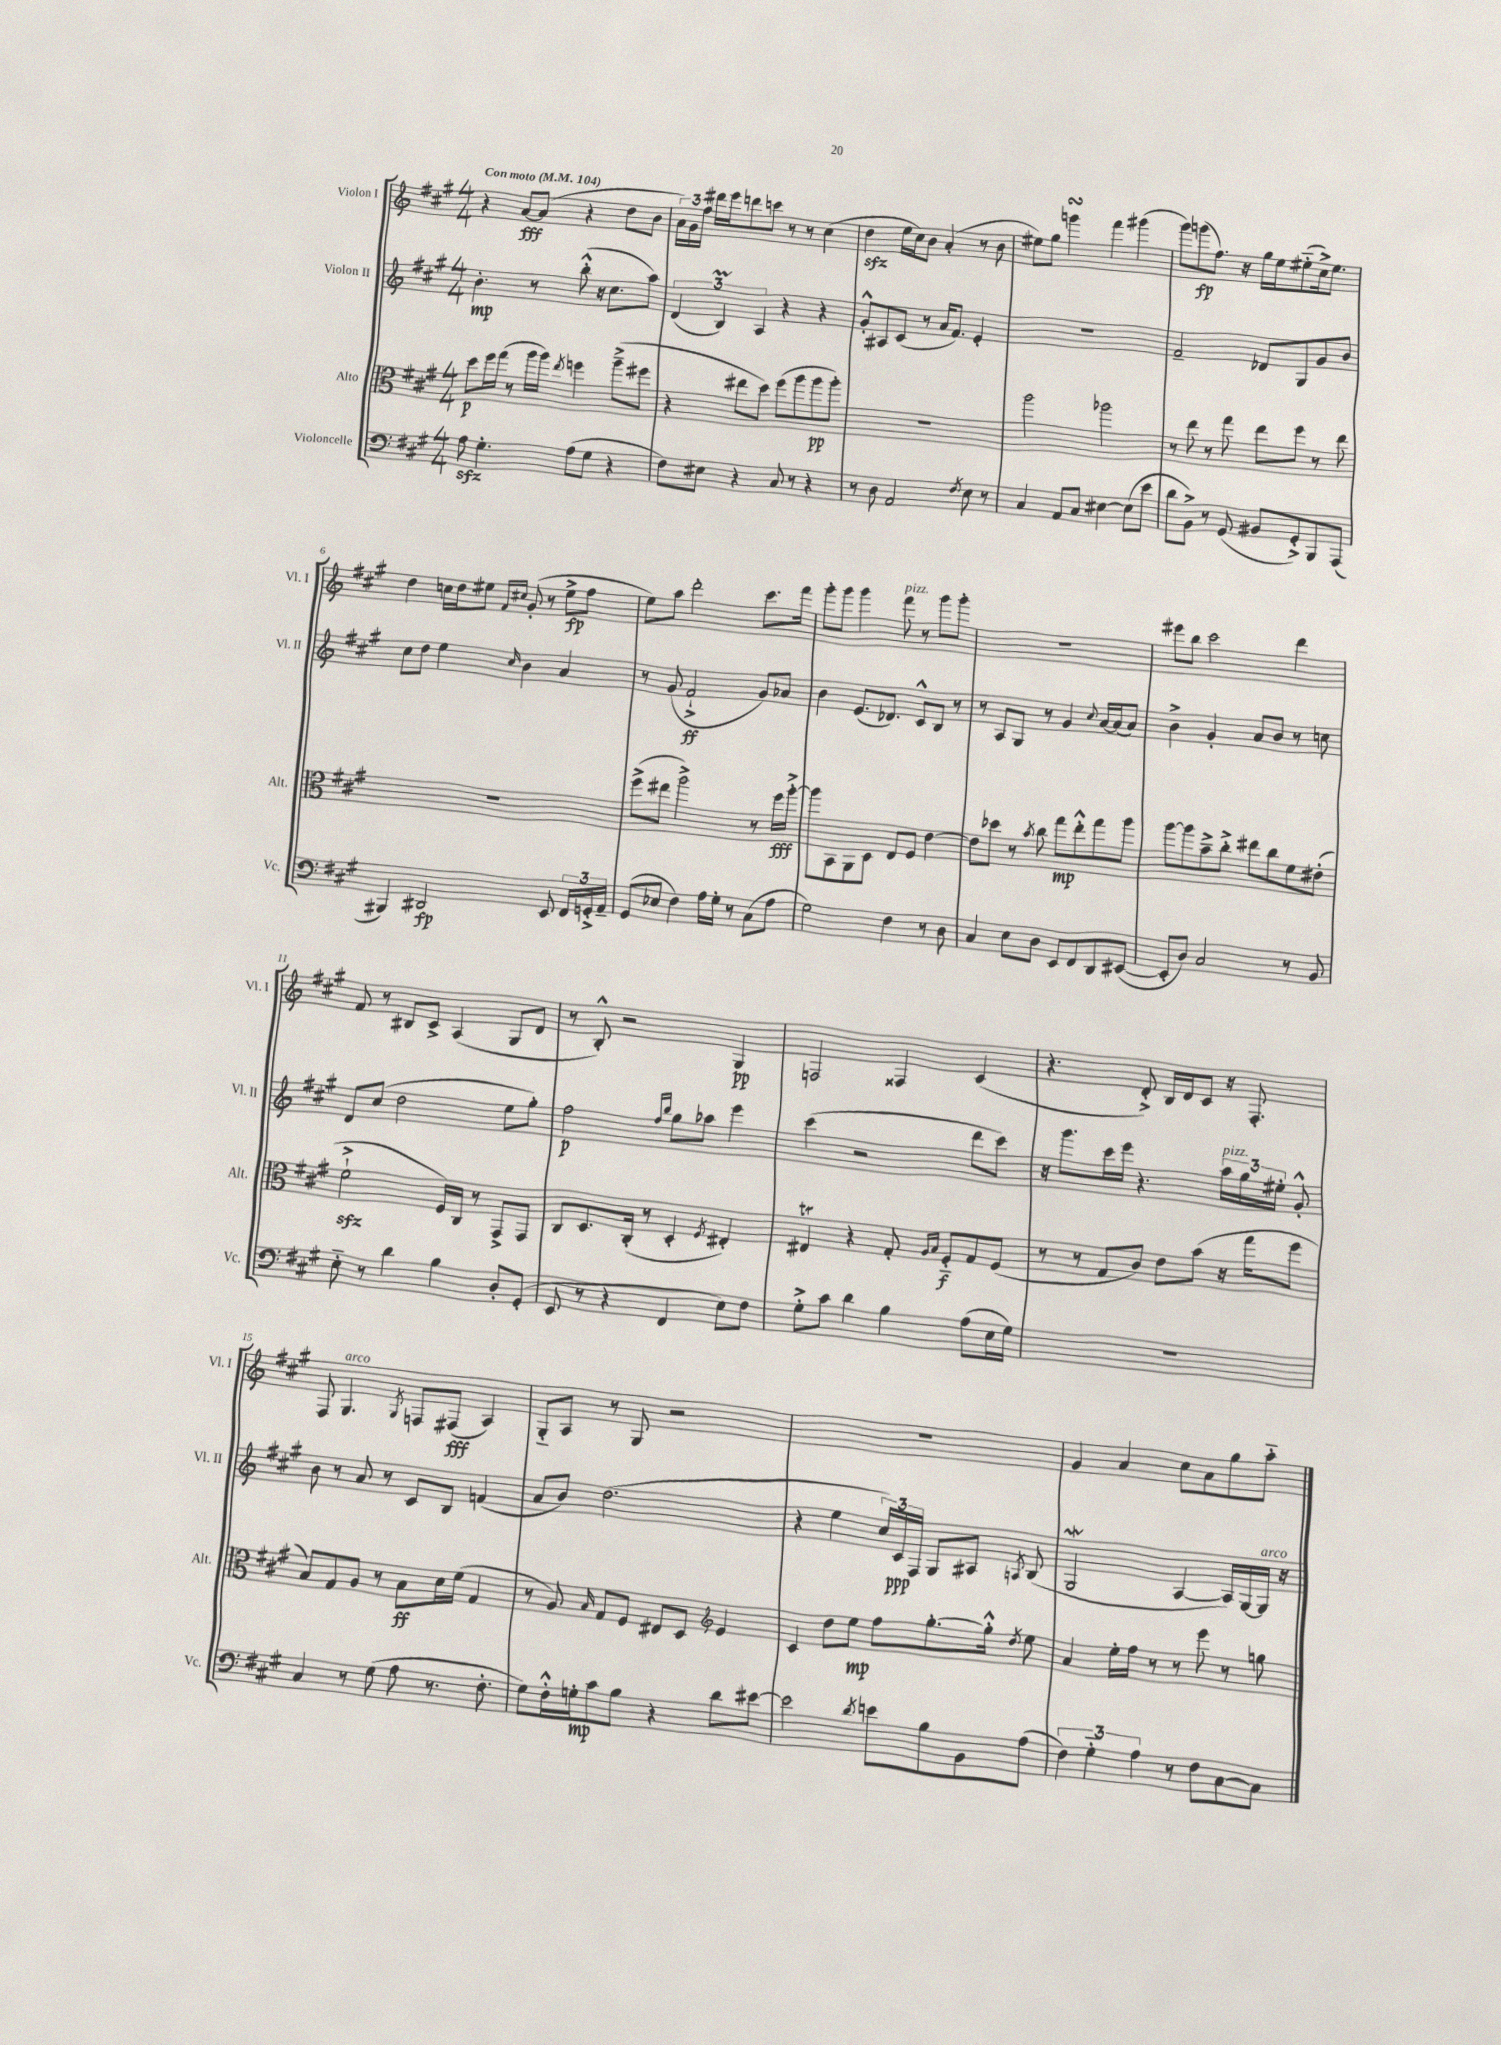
<<
\new StaffGroup <<
\new Staff = "s0" \with { instrumentName = "Violon I" shortInstrumentName = "Vl. I" } {
    \clef treble \key a \major \numericTimeSignature \time 4/4 \tempo "Con moto" 4 = 104
    \autoBeamOff r4 a'8[~\fff a'8]( r4 d''8[ b'8] |
    \tuplet 3/2 { a'16[) gis'16 fis''16] } dis'''16[ e'''16 d'''8 c'''8] r8 r8 cis''4( |
    d''4\sfz e''16[ cis''16) b'8] a'4-.( r8 b'8 |
    eis''8[) gis''8] g'''4\turn fis'''4 gis'''4( |
    gis'''8[) g'''8\fp( fis''8.]) r16 gis''16[ e''16 eis''8-_( cis''16->) eis''8.] |
    d''4 c''16[ d''16 eis''8] \grace { fis'16[ cis''16] } gis'8-.( r8 eis''8[->\fp fis''8] |
    e''8[) a''8] d'''2-. cis'''8.[ fis'''16] |
    gis'''8[-. gis'''8] gis'''4 fis'''8^\markup { \italic "pizz." } r8 gis'''8[ gis'''8]-. |
    R1 |
    eis'''8[ b''8] cis'''2 d'''4 |
    fis'8 r8 bis8[ cis'8]-> a4( gis8[ d'8] |
    r8 b8-.-^) r2 gis4\pp |
    f2 fisis4 cis'4( |
    r4. d'8-.->) b16[ d'16 cis'8] r16 fis8.-. |
    fis8 gis4.^\markup { \italic "arco" } \acciaccatura { gis8 } f8[ fis8]\fff( a4) |
    gis8[-_ a8] r8 gis8 r2 |
    R1 |
    gis'4 a'4 cis''8[ a'8 gis''8 a''8]-_ \bar "|." |
}
\new Staff = "s1" \with { instrumentName = "Violon II" shortInstrumentName = "Vl. II" } {
    \clef treble \key a \major \numericTimeSignature \time 4/4
    \autoBeamOff b'4.-.\mp r8 b''8-.-^( r16 cis''8.[ a''8]) |
    \tuplet 3/2 { d'4( b4\prall) a4 } r4 r4 |
    gis'8[-.-^ ais8 cis'8]( r8 a'16[ fis'8.]) e'4-. |
    R1 |
    fis'2-- des'8[ gis8 gis'8 b'8] |
    cis''8[ d''8] e''4 \grace { cis''16 } b'4 a'4 |
    r8 gis'8( fis'2-!->\ff gis'8[) aes'8] |
    b'4 e'8.[( des'8.]) cis'8[-^ b8] r8 |
    r8 a8[ gis8] r8 gis'4 \appoggiatura { cis''8 } a'16[~ a'16( a'8]) |
    b'4-> gis'4-. a'8[ b'8] r8 c''8 |
    d'8[ cis''8]( d''2 e''8[ gis''8]-.) |
    fis''2\p \grace { fis''16[ b''16] } gis''8[ aes''8] e'''4 |
    cis'''4( r2 d'''8[ cis'''8]) |
    r16 gis'''8.[ cis'''16 e'''16] r4. \tuplet 3/2 { a''16[^\markup { \italic "pizz." } gis''16 eis''16]-. } gis'8-.-^ |
    b'8 r8 a'8 r8 cis'8[ b8] f'4( |
    a'8[ b'8]) d''2.( |
    r4 e''4 \tuplet 3/2 { cis''16[) cis'16\ppp fis16] } gis8[ ais8] \acciaccatura { a8 } b8( |
    gis2\mordent a4~ a16[) gis16~ gis16]^\markup { \italic "arco" } r16 \bar "|." |
}
\new Staff = "s2" \with { instrumentName = "Alto" shortInstrumentName = "Alt." } {
    \clef alto \key a \major \numericTimeSignature \time 4/4
    \autoBeamOff d''8[\p fis''16 gis''16]( r8 a''16[ a''16]) \acciaccatura { e''8 } f''4 a''8[--->( fis''8] |
    r4 eis''8[ d''8]) fis''8[( a''8 a''8\pp a''8]-.) |
    R1 |
    a''2 aes''2 |
    r8 e''8 r8 gis''8 e''8[ fis''8] r8 e''8 |
    R1 |
    fis''8[->( eis''8] a''2->) r8 fis''16[\fff a''16]~-.-> |
    a''8[ b,8 a,8 d8] e8[ fis8] e'4~ |
    e'8[ des''8] r8 \acciaccatura { b'8 } cis''8 gis''8[\mp e''8-.-^ gis''8 a''8] |
    a''8[~ a''8 b'8---> cis''8]-.-> eis''8[ cis''8 fis'8 eis'8]-.( |
    fis'2-!->\sfz fis16[) cis16] r8 gis,8[-> gis,8] |
    cis8[ d8. cis16]-.( r8 d4-. \acciaccatura { fis8 } eis4-.) |
    eis4\trill r4 gis8-. \grace { a16[ b16] } fis8[-_\f gis8 fis8]( |
    r8 r8 gis8[ cis'8]) e'8[ b'8]( r16 gis''16[ fis''8] |
    b8[) gis8 a8] r8 b8[\ff d'16 fis'16]( gis4 |
    r8 a8) \grace { b16 } gis8[ fis8] eis8[ d8] \clef treble e'4 |
    cis'4 d''8[ e''8]\mp fis''8[ gis''8.~-. gis''16]-.-^ \acciaccatura { d''8 } e''8 |
    a'4 e''16[-. fis''16] r8 r8 e'''8 r8 g''8 \bar "|." |
}
\new Staff = "s3" \with { instrumentName = "Violoncelle" shortInstrumentName = "Vc." } {
    \clef bass \key a \major \numericTimeSignature \time 4/4
    \autoBeamOff a8\sfz gis4.-. a8[( gis8] r4 |
    fis8[) eis8] r4 cis8 r8 r4 |
    r8 d8 a,2 \acciaccatura { fis8 } e8 r8 |
    cis4 a,8[ cis8] eis4~ eis8[( e'8] |
    d'8[ b,8]->) r8 gis,8( bis,8[ gis,8-.->) b,,8 a,,8]( |
    bis,,4) dis,2\fp e,8 \tuplet 3/2 { fis,16[ g,16-.-> a,16]-- } |
    gis,8[( ees8] fis4) a16[ gis16]-. r8 cis8[( a8] |
    gis2) fis4 r8 d8 |
    cis4 e8[ d8] e,8[ fis,8 d,8 eis,8]~( |
    eis,8[-. d8]) cis2 r8 b,8 |
    e8-_ r8 d'4 b4 d8[-. gis,8]-.( |
    e,8 r8 r4 fis,4 e8[) fis8] |
    gis8[-.-> cis'8] d'4 b4 a8[( e16 gis16]) |
    R1 |
    cis4 r8 gis8( a8 r8. fis8.-. |
    gis8[) fis16-.-^ g16-.\mp cis'8 b8] r4 d'8[ eis'8]~ |
    eis'2 \acciaccatura { d'8 } e'8[ b8 b,8 a8]( |
    \tuplet 3/2 { fis4) gis4-_ a4 } r8 fis8[ cis8~ cis8] \bar "|." |
}
>>
>>
